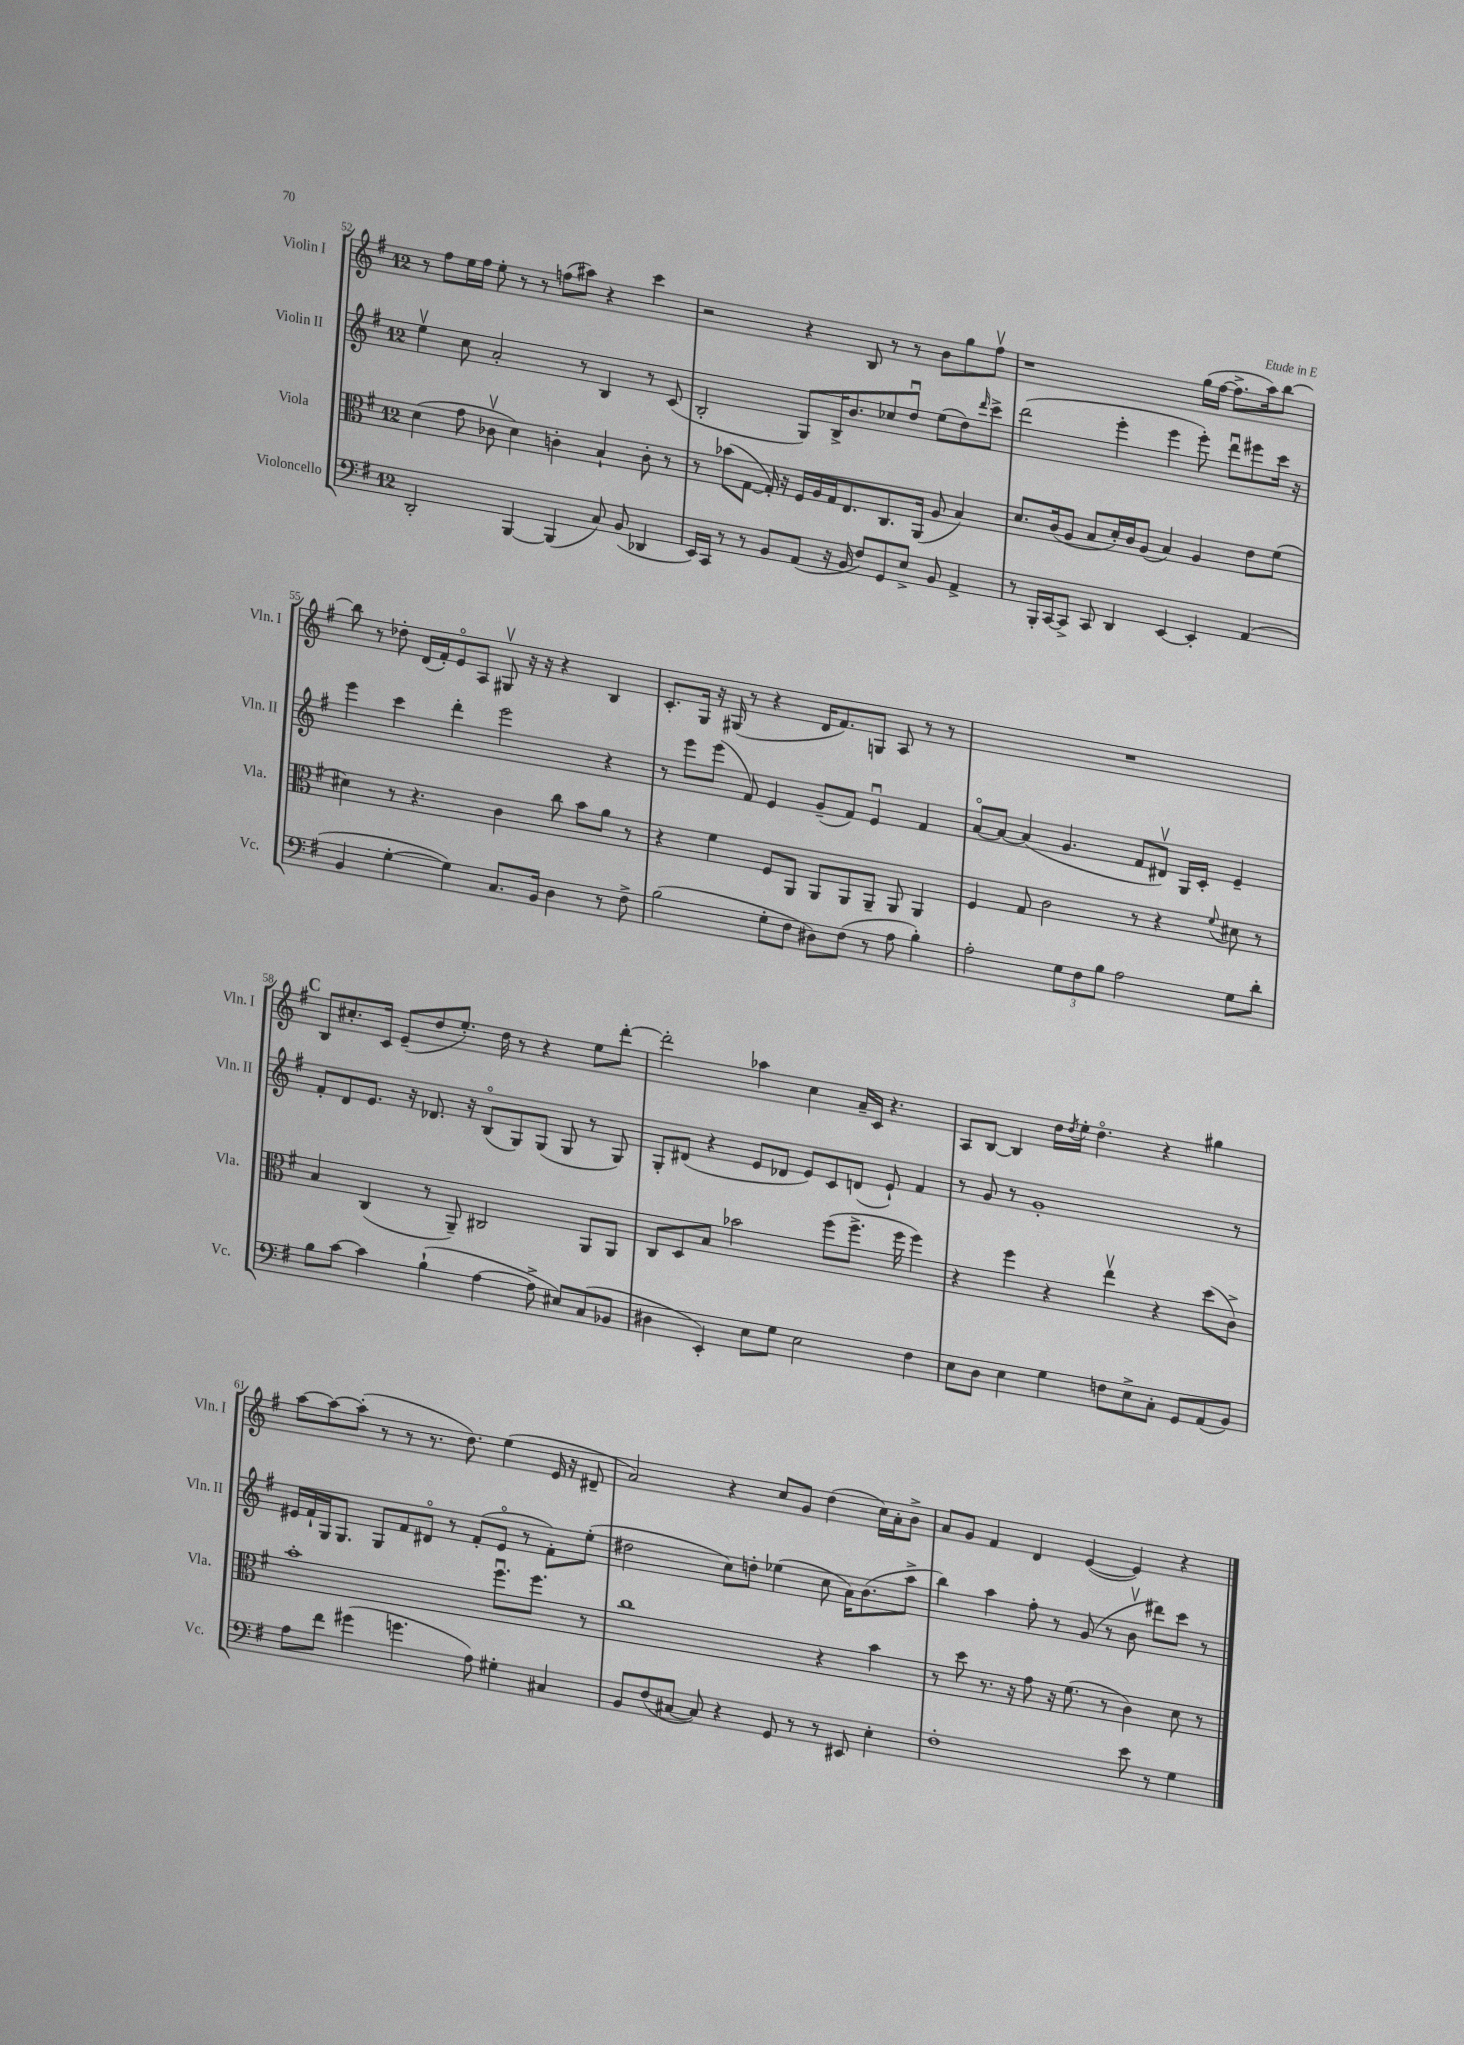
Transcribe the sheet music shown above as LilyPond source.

<<
\new StaffGroup <<
\new Staff = "s0" \with { instrumentName = "Violin I" shortInstrumentName = "Vln. I" } {
    \clef treble \key g \major \once \override Staff.TimeSignature.style = #'single-digit \time 12/8
    r8 fis''8 e''16 fis''16 e''8-. r8 r8 f''8( ais''8) r4 c'''4 |
    r2 r4 b8 r8 r8 b'8 g''8 fis''8\upbow |
    r1 g''16( fis''16~ fis''8.-> a''16) b''8~ |
    b''8 r8 des''8-. d'16( fis'16-.) e'8\flageolet a8 gis8\upbow r16 r16 r4 b4 |
    c'8.-. g16 r16 gis16( r8 r4 d'16 fis'8.) g8 a8 r8 r8 |
    R1. |
    \mark \markup { \bold "C" } b8 cis''8.-. c'16 e'8--( d''8 e''8.-.) d''16 r8 r4 e''8 d'''8~-. |
    d'''2-. aes''4 c''4 a'16-- c'16 r4. |
    a8 b8~ b4 d''16 \acciaccatura { d''8 } e''16-. d''4.\flageolet r4 gis''4 |
    a''8~ a''8~ a''8-.( r8 r8 r8. d''8.) e''4( e'16 r16 dis'8-- |
    a'2) r4 c''8 g'8 d''4( c''16) a'16-. b'8-> |
    a'8 g'8 fis'4 d'4 e'4~( e'4) r4 \bar "|." |
}
\new Staff = "s1" \with { instrumentName = "Violin II" shortInstrumentName = "Vln. II" } {
    \clef treble \key g \major \once \override Staff.TimeSignature.style = #'single-digit \time 12/8
    e''4\upbow c''8 a'2-. r8 b4 r8 c'8( |
    b2-. g8) b16-> b'8. ces''8 d''8\downbow e''8( d''8) \grace { d'''16 } c'''8-> |
    d'''2( e'''4-. e'''4 e'''8-.) d'''8\downbow eis'''8 c'''16 r16 |
    e'''4 c'''4 d'''4-. e'''2 r4 |
    r8 e'''8 e'''8( fis'8) e'4 g'8--( fis'8) e'4\downbow fis'4 |
    a'8~\flageolet a'8~ a'4( g'4. fis'8 dis'8\upbow) g16 c'16-. e'4-- |
    \mark \markup { \bold "C" } fis'8-. d'8 e'8. r16 des'8. r16 b8\flageolet( g8) g8( g8 r8 g8) |
    g8-. dis'8( r4 e'8 des'8 e'8) c'8 d'8( e'8-!) fis'4 |
    r8 g'8 r8 g'1-. r8 |
    eis'16 fis'16-! g16 g8. g8 fis'8 dis'8\flageolet r8 fis'8-.( eis'8\flageolet r8 fis'8-.) e''8-.( |
    dis''2 c''8) d''8-. ees''4( c''8 a'16) b'8.( a''8-> |
    b''4) a''4 fis''8-. r8 g'8( r8 b'8\upbow dis'''8) c'''8 r8 \bar "|." |
}
\new Staff = "s2" \with { instrumentName = "Viola" shortInstrumentName = "Vla." } {
    \clef alto \key g \major \once \override Staff.TimeSignature.style = #'single-digit \time 12/8
    d'4( g'8 ces'8\upbow d'4) c'4-. b4-! c'8-. r8 |
    r8 bes'8( g8~ g16-.) r16 fis16 a16 g16 e8. c8. a,16( a8 b4) |
    d'8. c'16( a8 b8 d'16-.) c'16 a8( b4) a4 e'8 fis'8( |
    dis'4) r8 r4. c'4 c''8 b'8 a'8 r8 |
    r4 fis'4 fis8 a,8 a,8 a,8 a,8-- a,8 a,4 |
    fis4 g8 c'2 r8 r4 \appoggiatura { fis'8 } dis'8 r8 |
    \mark \markup { \bold "C" } b4 c4( r8 a,8--) cis2 a,8 a,8 |
    c8 d8 b8 bes'2 fis''8( fis''8.-> fis''16 fis''4) |
    r4 fis''4 r4 e''4\upbow r4 d''8( c'8->) |
    b'1-. fis''8.\downbow fis''8. r8 |
    c''1 r4 b'4 |
    r8 d''8 r8. r16 g'8 r16 fis'8.( r8 c'4) d'8 r8 \bar "|." |
}
\new Staff = "s3" \with { instrumentName = "Violoncello" shortInstrumentName = "Vc." } {
    \clef bass \key g \major \once \override Staff.TimeSignature.style = #'single-digit \time 12/8
    d,2-. b,,4~ b,,4( c8) b,8( des,4 |
    e,16) c,16 r8 r8 b,8 a,8( r16 b,16 fis8) g,8 e8-> b,8 a,4-> |
    r8 b,,16-. c,16~ c,8-> c,8 d,4 e,4~ e,4-. a,4( |
    b,4 g4~-. g4) c8. b,16 d4 r8 fis8-> |
    b2( g8-. fis8 dis8) fis8( r8 a8 b4-.) |
    a2-. \tuplet 3/2 { g8 fis8 b8 } a2 g8 d'8-. |
    \mark \markup { \bold "C" } b8 c'8~ c'4 b4-!( a4~ a8-> eis8) c8( bes,8 |
    dis4 e,4-.) e8 g8 e2 fis4 |
    e8 d8 e4 g4 f8 e8-> c8-. g,8 a,8( b,8) |
    a8 fis'8 gis'4( g'4. a8) gis4-. cis4 |
    b,8 fis8( cis8~ cis8) r4 g,8 r8 r8 eis,8 e4-. |
    fis1-. e'8 r8 g4 \bar "|." |
}
>>
>>
\layout { \context { \Score currentBarNumber = #52 } }
